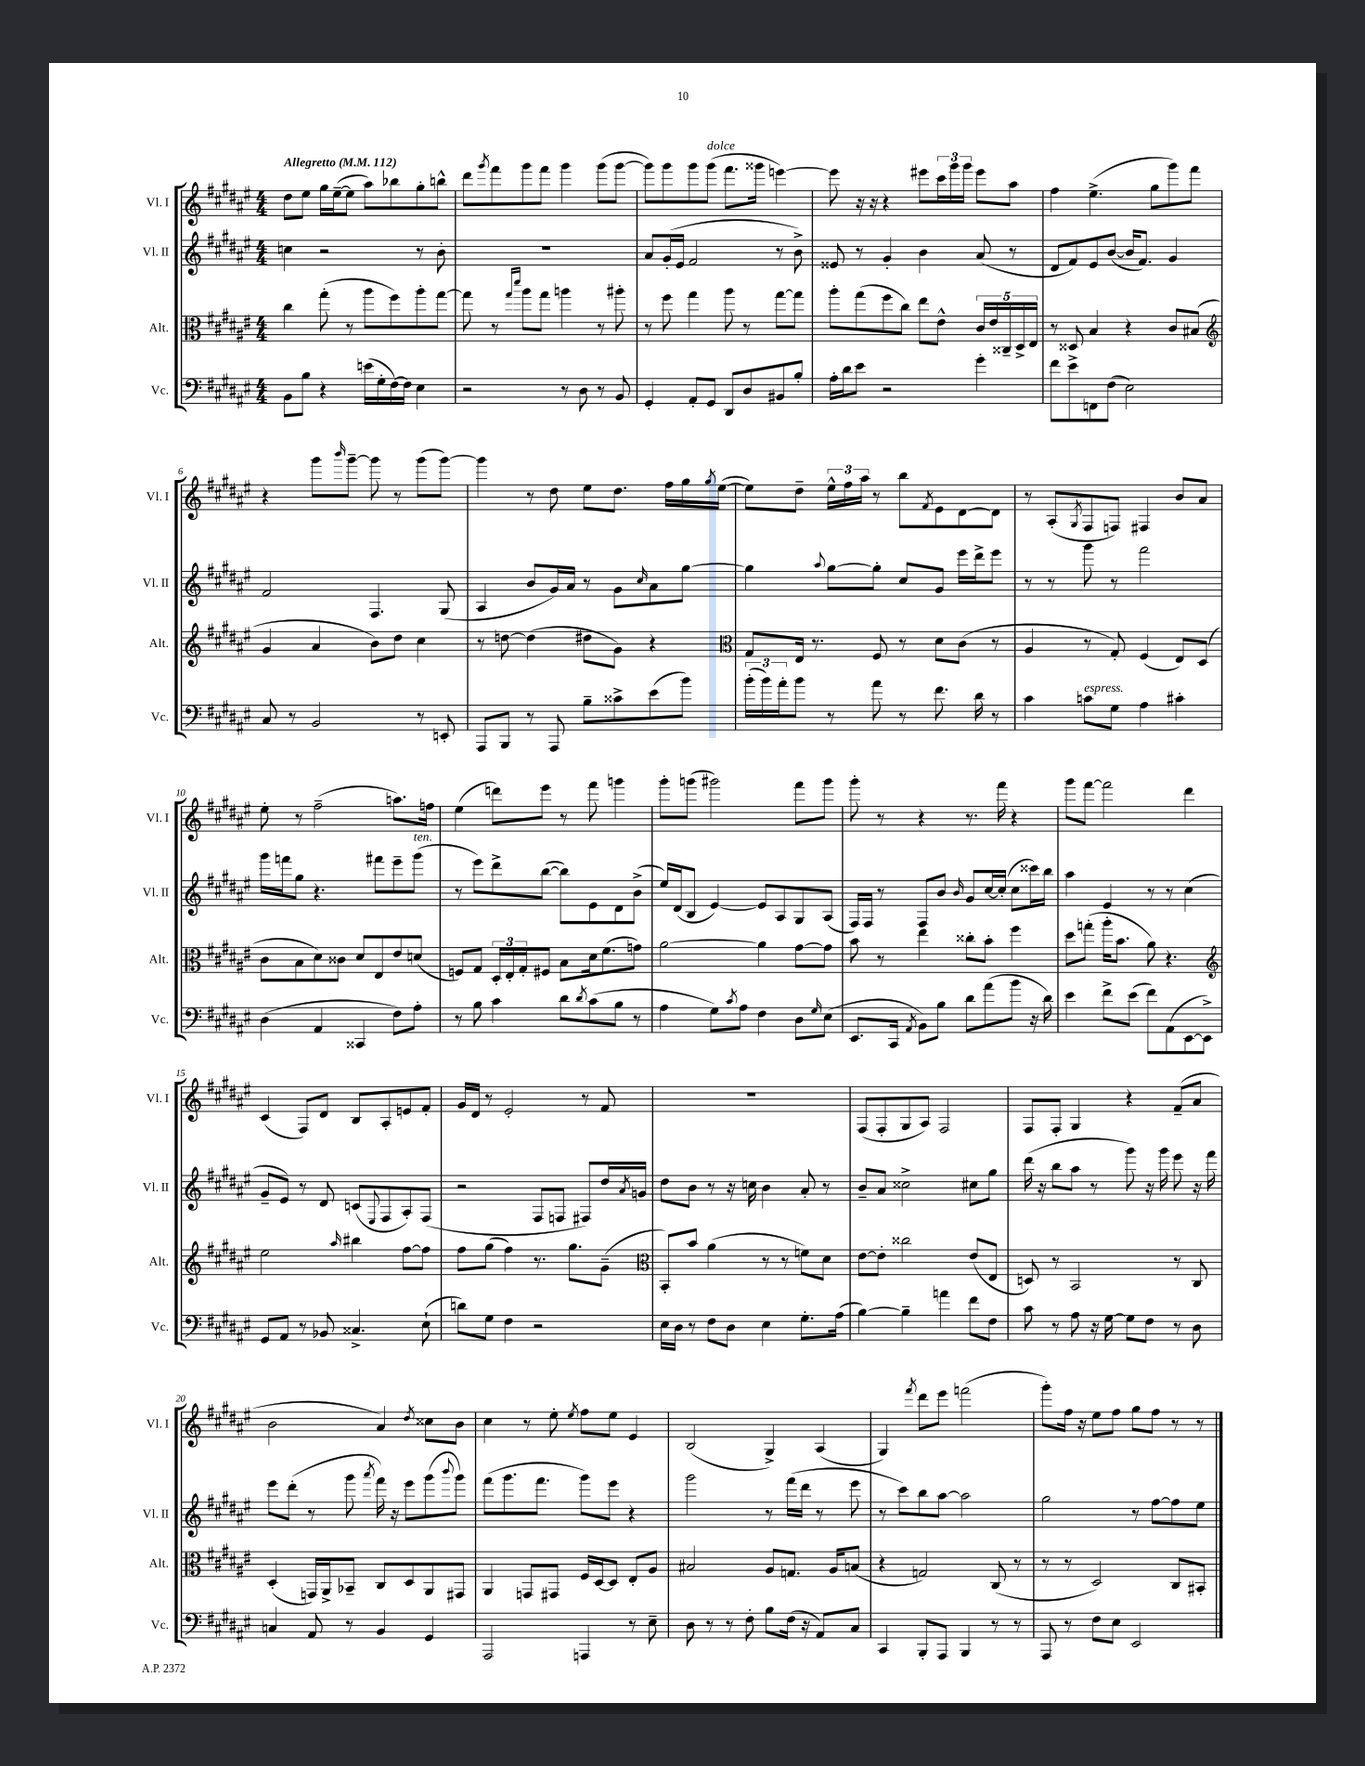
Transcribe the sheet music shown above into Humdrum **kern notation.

**kern	**kern	**kern	**kern
*part4	*part3	*part2	*part1
*staff4	*staff3	*staff2	*staff1
*I"Vc.	*I"Alt.	*I"Vl. II	*I"Vl. I
*I'Vc.	*I'Alt.	*I'Vl. II	*I'Vl. I
*clefF4	*clefC3	*clefG2	*clefG2
*k[f#c#g#d#a#e#]	*k[f#c#g#d#a#e#]	*k[f#c#g#d#a#e#]	*k[f#c#g#d#a#e#]
*M4/4	*M4/4	*M4/4	*M4/4
*MM112	*MM112	*MM112	*MM112
=1	=1	=1	=1
!	!	!	!LO:TX:a:B:t=Allegretto
8BB\L	4cc#\	4ccn\	8dd#\L
8B\J	.	.	8ee#\J
4r	(8gg#'\	2r	16gg#\LL
.	.	.	([16ee#~\J
.	8r	.	8ee#\J]
(16en\LL	8aa#\L	.	8aa#\L)
16G#'\	.	.	.
[16F#\)	8ff#\)	.	8bb-X\
16F#\JJ]	.	.	.
4E#\	8aa#'\	8r	8gg#'\
.	[8gg#\J	8b'\	8bbn^^\J
=2	=2	=2	=2
2r	8gg#\]	1r	8ddd#\L
.	.	.	8qggg#/
.	8r	.	8fff#\
.	16qqgg#/LL	.	.
.	16qqddd#/JJ	.	.
.	8aa#\L	.	8ggg#\
.	8gg#\J	.	8fff#\J
8r	4aan\	.	4ggg#\
8D#\	.	.	.
8r	8r	.	(8ggg#\L
8BB/	8aa#X'\	.	[8ggg#\J
=3	=3	=3	=3
4GG#'/	8r	8a#/L	8ggg#\L])
.	8ff#\	(16g#'/L	8ggg#\
.	.	16e#/JJ	.
8AA#'/L	4gg#\	2f#/	8ggg#\
!	!	!	!LO:TX:a:i:t=dolce
8GG#/J	.	.	(8ggg#\J
8DD#/L	8aa#\	.	8.fff#\L
8D#/	8r	.	.
.	.	.	16ggg##X\Jk
8BB#X/	[8gg#\L	8r	[4eeen\)
8B'/J	8gg#\J]	8b^\)	.
=4	=4	=4	=4
16A#'\LL	8aa#'\L	8e##X/	8eee\]
16d#\J	.	.	.
8e#\J	(8gg#\	8r	16r
.	.	.	16r
2r	8ff#\	4g#'/	4r
.	8cc#\J)	.	.
.	8ee#\L	4b\	8eee#X\L
.	8e#^^\J	.	24ccc#\L
.	.	.	24ggg#\
.	.	.	24ggg#\JJ
4g#'\	20c#/LL	(8a#/	8eee#\L
.	20e#/	.	.
.	20C##X~/	.	.
.	.	8r	8aa#\J
.	20D#^/	.	.
.	20E#/JJ	.	.
=5	=5	=5	=5
8f#\L	8r	8d#/L	4ff#\
8e#^\	8D##X/	8f#/)	.
8FFn\	4B/	8e#/	(4.ee#^\
(8F#\J	.	([8b/J	.
2E#\)	4r	16b/KL]	.
.	.	8.f#/J)	.
.	.	.	8gg#\L
.	8c#/L	4g#/	8ggg#\)
.	(8B#X/J	.	8fff#\J
!!LO:LB:g=z
=6	=6	=6	=6
*	*clefG2	*	*
8C#/	4g#/	2f#/	4r
8r	.	.	.
2BB/	4a#/	.	8ggg#\L
.	.	.	16qqbbb/
.	.	.	[8ggg#~\J
.	8b\L)	4.F#/	8ggg#\]
.	8dd#\J	.	8r
8r	4cc#\	.	(8ggg#\L
8EEn'/	.	(8G#/	[8ggg#\J)
=7	=7	=7	=7
8AAA#/L	8r	4A#/	4ggg#\]
8BBB/J	[8ddn\	.	.
8r	(4dd\]	8b/L	8r
8AAA#/	.	16g#/L)	8dd#\
.	.	16a#/JJ	.
8B~\L	8dd#X\L	8r	8ee#\L
8c##X^\	8g#\J)	8g#\L	8.dd#\J
.	.	16qqcc#/	.
(8e#\	4r	8a#\	.
.	.	.	16ff#\LL
8b\J)	.	[8gg#\J	16gg#\
.	.	.	8qgg#/
.	.	.	([16ee#\JJ
=8	=8	=8	=8
*	*clefC3	*	*
(24b'\LL	8G#/L	4gg#\]	8ee#\L])
24b\)	.	.	.
24a#'\J	.	.	.
8b\J	16E#/Jk	.	8dd#~\J
.	8.r	.	.
.	.	8qqaa#/	.
8r	.	[8gg#\L	24ee#^^\LL
.	.	.	24ff#\
.	.	.	24aa#\JJ
8a#\	8F#/	8gg#'\J]	8r
8r	8r	8cc#/L	8bb\L
.	.	.	8qf#/
8.f#\	8d#\L	8g#/J	8e#\
.	(8c#\J	16eee#\LL	[8d#\
16d#\	.	16ddd#^\J	.
8r	8r	8eee#\J	8d#\J]
=9	=9	=9	=9
4c#\	4A#/	8r	8r
.	.	8r	(8A#'/L
.	.	.	8qG#/
!LO:TX:a:i:t=espress.	!	!	!
8cn\L	8r	8ggg#\	8F#/
8G#\J	8G#'/)	8r	8Fn/J)
4A#\	(4F#/	2fff#\	4F#X/
4c#X'\	8E#/L)	.	8b/L
.	(8D#/J	.	8a#/J
!!LO:LB:g=z
=10	=10	=10	=10
(4D#\	8c#\L	16ggg#\LL	8ee#'\
.	.	16fffn\J	.
.	8B\	8gg#\J	8r
4AA#/	8d#\)	4.r	(2ff#~\
.	8c##X\J	.	.
4CC##X/	8d#/L	.	.
.	8E#/	8fff#X\L	.
8F#\L)	8e#/	8eee#~\	8.aan\L)
!	!	!LO:TX:a:i:t=ten.	!
8A#'\J	(8dn/J	(8ggg#\J	.
.	.	.	16ffn\Jk
=11	=11	=11	=11
8r	8Fn/L)	8r	(4ee#\
8B\	8G#/J	8eee#\L)	.
4c#\	24D#'/LL	8ddd#^\	8dddn\L)
.	24E#'/	.	.
.	24G#'/J	.	.
.	8F#X/J	([8bb\J	8eee#\J
8d#\L	8B\L	8bb\L])	8r
8qd#/	.	.	.
(8c#\	16d#\k	8e#\	8fff#\
.	(8.f#\	.	.
8B\J	.	8d#\	4gggn\
8r	8gn\J)	(8b^\J	.
=12	=12	=12	=12
4A#\	[2a#\	16ee#/LL)	8ggg#'\L
.	.	(16d#/J	.
.	.	8B/J	(8gggn\J
8G#\L)	.	[4e#/)	2ggg#X\)
8qc#/	.	.	.
8A#\J	.	.	.
4F#\	4a#\]	8e#/L]	.
.	.	8A#/	.
8D#\L	[8g#\L	8G#/	8fff#\L
16qqG#/	.	.	.
(8E#\J	8g#\J]	(8A#/J	8ggg#\J
=13	=13	=13	=13
8.EE#/L	8b\	16F#/LL)	8ggg#'\
.	.	16F#/JJ	.
.	8r	8r	8r
16CC#/Jk	.	.	.
8qAA#/	.	.	.
8BB\L)	4ee#\	8F#/L	4r
8B\J	.	8b/J	.
.	.	16qqb/	.
8d#\L	8cc##X'\L	8g#/L	8.r
(8a#\	8b'\J	[16cc#/L	.
.	.	(16cc#'/JJ]	16fff#\
8b\J	4ff#\	8cc#\L	4r
16r	.	16ccc##X\L)	.
16d#\)	.	16bb\JJ	.
=14	=14	=14	=14
4e#\	8dd#\L	4aa#\	8ggg#\L
.	(8ggn'\J	.	[8fff#\J
8f#^\L	16aa#'\KL	4e#/	2fff#\]
.	8.b\J	.	.
(8e#\J	.	.	.
8f#\L)	8a#\)	8r	.
(8AA#\	4.r	8r	.
[8EE#\	.	(4cc#\	4ddd#\
8EE#^\J])	.	.	.
!!LO:LB:g=z
=15	=15	=15	=15
*	*clefG2	*	*
8GG#/L	2ee#\	8g#~/L	(4c#/
8AA#/J	.	8e#/J)	.
8r	.	8r	8F#/L)
8BB-X/	.	8d#/	8d#/J
.	16qqaa#/	.	.
4.C##X^/	4bb#X\	(8cn/L	8B/L
.	.	8qqE#/	.
.	.	8F#/	8A#'/
.	[8ff#\L	8A#'/)	8en/
(8E#`\	8ff#\J]	(8F#/J	8f#'/J
=16	=16	=16	=16
8dn\L)	8ff#\L	2r	16g#/LL
.	.	.	16d#/JJ
8G#\J	(8gg#\J	.	8r
4F#\	4ff#\)	.	2e#'/
2r	8.r	8F#/L	.
.	.	8Fn/J	.
.	8.gg#\L	.	.
.	.	8F#X/L)	8r
.	(8g#~\J	16dd#/L	8f#/
.	.	8qa#/	.
.	.	16gn/JJ	.
=17	=17	=17	=17
*	*clefC3	*	*
16E#\LL	8BB'/L)	8dd#\L	1r
16D#\JJ	.	.	.
8r	8b/J	8b\J	.
8F#\L	(4a#\	8r	.
8D#\J	.	16r	.
.	.	16ccn\	.
4E#\	8r	4b\	.
.	8r	.	.
8.G#'\L	8fn\L)	8a#'/	.
.	8d#\J	8r	.
(16A#\Jk	.	.	.
=18	=18	=18	=18
[4B\)	[8e#\L	8b~/L	(8F#/L
.	8e#'\J]	8a#/J	8F#'/
4B~\]	2cc##X\	2cc##X^\	8G#/
.	.	.	8A#/J)
4an\	.	.	2F#/
8f#\L	(8e#/L	8cc#X\L	.
8F#\J	8E#/J	8gg#\J	.
=19	=19	=19	=19
8c#\	8Dn/)	(16ddd#\	8F#/L
.	.	16r	.
8r	8r	8bb\L	8F#'/J
8A#\	2BB/	8aa#\J	4G#/
16r	.	8r	.
[16G#\	.	.	.
8G#\L]	.	8ggg#\)	4r
8F#\J	.	16r	.
.	.	16ggg#\	.
8r	8r	8eee#\	(8f#~/L
8D#\	8C#/	16r	8a#/J
.	.	16fff#\	.
!!LO:LB:g=z
=20	=20	=20	=20
4Cn/	(4D#'/	8eee#\L	2b\
.	.	(8ddd#'\J	.
8AA#/	16GGn/LL)	8r	.
.	16AA#^/J	.	.
8r	8BB-X~/J	8ggg#\	.
.	.	8qaaa#/	.
4BB/	8C#/L	16fff#\)	4a#/)
.	.	16r	.
.	8D#/	8eee#\L	.
.	.	.	8qdd#/
4GG#/	8AA#/	(8ggg#\	8cc##X\L
.	.	8qqbbb/	.
.	8GG#X/J	8ggg#\J)	8b\J
=21	=21	=21	=21
2AAA#/	4AA#/	(8fff#\L	4cc#\
.	.	8.ggg#\	.
.	8GGn/L	.	8r
.	.	8.fff#\J	.
.	8GG#X/J	.	8ee#'\
.	.	.	8qee#/
4AAAn/	16F#/LL	8ggg#\L)	8ff#\L
.	[16D#/J	.	.
.	8D#/J]	8eee#\J	8ee#\J
8r	8E#'/L	4r	4e#/
8E#~\	8A#/J	.	.
=22	=22	=22	=22
8D#\	2B#X/	2ggg#\	(2B/
8r	.	.	.
8r	.	.	.
8F#'\	.	.	.
8B\L	8A#/L	8r	4G#^/)
(16F#\Jk	8.Gn/J	(16fff#\LL	.
16r	.	16ddd#\JJ	.
8AA#/L)	.	8r	(4A#/
.	16A#/KL	.	.
8C#/J	(8Bn/J	8eee#\	.
=23	=23	=23	=23
4CC#/	4r	8r	4G#/)
.	.	8ccc#\L)	.
.	.	.	8qfff#/
8BBB'/L	2Gn/)	8bb\	8ddd#\L
8AAA#/J	.	[8aa#\J	8eee#\J
4BBB/	.	2aa#\]	(2fffn\
8r	(8C#/	.	.
8r	8r	.	.
=24	=24	=24	=24
8AAA#/	8r	2gg#\	8ggg#'\L)
8r	8r	.	16ff#\Jk
.	.	.	16r
8F#\L	2D#/)	.	8ee#\L
8E#\J	.	.	8ff#\J
2EE#/	.	8r	8gg#\L
.	.	[8ff#\L	8ff#\J
.	8C#/L	8ff#\]	8r
.	8BB#X'/J	8ee#\J	8r
==	==	==	==
*-	*-	*-	*-
